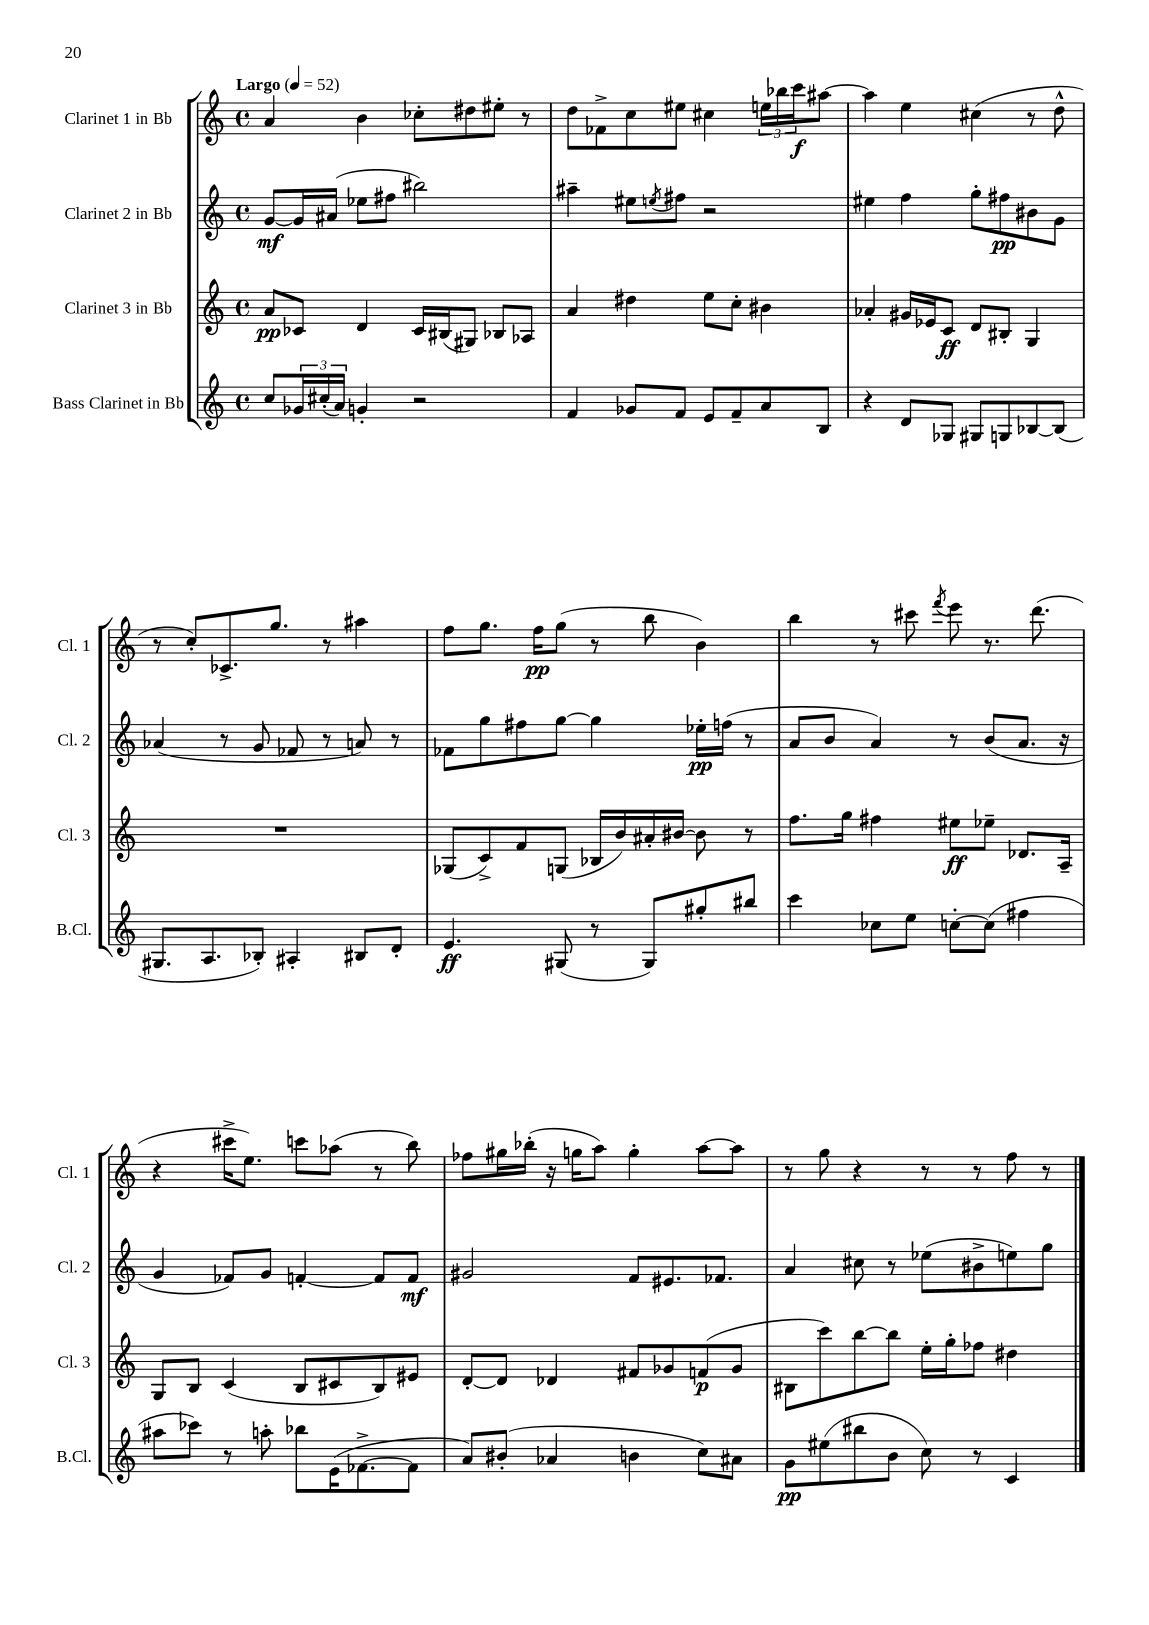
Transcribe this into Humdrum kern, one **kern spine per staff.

**kern	**dynam	**kern	**dynam	**kern	**dynam	**kern	**dynam
*part4	*part4	*part3	*part3	*part2	*part2	*part1	*part1
*staff4	*staff4	*staff3	*staff3	*staff2	*staff2	*staff1	*staff1
*I"Bass Clarinet in Bb	*	*I"Clarinet 3 in Bb	*	*I"Clarinet 2 in Bb	*	*I"Clarinet 1 in Bb	*
*I'B.Cl.	*	*I'Cl. 3	*	*I'Cl. 2	*	*I'Cl. 1	*
*clefG2	*	*clefG2	*	*clefG2	*	*clefG2	*
*k[]	*	*k[]	*	*k[]	*	*k[]	*
*M4/4	*	*M4/4	*	*M4/4	*	*M4/4	*
*met(c)	*	*met(c)	*	*met(c)	*	*met(c)	*
*MM52	*	*MM52	*	*MM52	*	*MM52	*
=1	=1	=1	=1	=1	=1	=1	=1
!	!	!	!	!	!	!LO:TX:a:B:t=Largo	!
8cc/L	.	8a/L	pp	[8g/L	mf	4a/	.
24g-X/L	.	8c-X/J	.	16g/L]	.	.	.
(24cc#X'/	.	.	.	.	.	.	.
.	.	.	.	(16a#X/JJ	.	.	.
24a/JJ)	.	.	.	.	.	.	.
4gn'/	.	4d/	.	8ee-X\L	.	4b\	.
.	.	.	.	8ff#X\J	.	.	.
2r	.	16c-/LL	.	2bb#X\)	.	8cc-X'\L	.
.	.	(16B#X/J	.	.	.	.	.
.	.	8G#X/J)	.	.	.	8dd#X\	.
.	.	8B-X/L	.	.	.	8ee#X'\J	.
.	.	8A-X/J	.	.	.	8r	.
=2	=2	=2	=2	=2	=2	=2	=2
4f/	.	4a/	.	4aa#X~\	.	8dd\L	.
.	.	.	.	.	.	8f-X^\	.
8g-X/L	.	4dd#X\	.	8ee#X\L	.	8cc\	.
.	.	.	.	8qeen/	.	.	.
8f/J	.	.	.	8ff#X\J	.	8ee#X\J	.
8e/L	.	8ee\L	.	2r	.	4cc#X\	.
8f~/	.	8cc'\J	.	.	.	.	.
8a/	.	4b#X\	.	.	.	24een\LL	.
.	.	.	.	.	.	24bb-X\	.
.	.	.	.	.	.	24ccc\J	f
8B/J	.	.	.	.	.	[8aa#X\J	.
=3	=3	=3	=3	=3	=3	=3	=3
4r	.	4a-X'/	.	4ee#X\	.	4aa#\]	.
8d/L	.	16g#X/LL	.	4ff\	.	4ee\	.
.	.	16e-X/J	.	.	.	.	.
8G-X/J	.	8c/J	ff	.	.	.	.
8G#X/L	.	8d/L	.	8gg'\L	.	(4cc#X\	.
8Gn/	.	8B#X'/J	.	8ff#X\	pp	.	.
[8B-X/	.	4G/	.	8b#X\	.	8r	.
(8B-/J]	.	.	.	8g\J	.	8dd^^\	.
!!LO:LB:g=z
=4	=4	=4	=4	=4	=4	=4	=4
8.G#X/L	.	1r	.	(4a-X/	.	8r	.
.	.	.	.	.	.	8cc'/L)	.
8.A/	.	.	.	.	.	.	.
.	.	.	.	8r	.	8.c-X^/	.
8B-X'/J)	.	.	.	8g/	.	.	.
.	.	.	.	.	.	8.gg/J	.
4A#X'/	.	.	.	8f-X/	.	.	.
.	.	.	.	8r	.	8r	.
8B#X/L	.	.	.	8an/)	.	4aa#X\	.
8d'/J	.	.	.	8r	.	.	.
=5	=5	=5	=5	=5	=5	=5	=5
4.e/	ff	(8G-X/L	.	8f-X\L	.	8ff\L	.
.	.	8c^/)	.	8gg\	.	8.gg\J	.
.	.	8f/	.	8ff#X\	.	.	.
.	.	.	.	.	.	16ff\KL	pp
(8G#X/	.	(8Gn/J	.	[8gg\J	.	(8gg\J	.
8r	.	16B-X/LL	.	4gg\]	.	8r	.
.	.	16b/)	.	.	.	.	.
8G#/L)	.	16a#X'/	.	.	.	8bb\	.
.	.	[16b#X/JJ	.	.	.	.	.
8gg#X'/	.	8b#\]	.	16ee-X'\LL	pp	4b\)	.
.	.	.	.	(16ffn\JJ	.	.	.
8bb#X/J	.	8r	.	8r	.	.	.
=6	=6	=6	=6	=6	=6	=6	=6
4ccc\	.	8.ff\L	.	8a/L	.	4bb\	.
.	.	.	.	8b/J	.	.	.
.	.	16gg\Jk	.	.	.	.	.
8cc-X\L	.	4ff#X\	.	4a/)	.	8r	.
8ee\J	.	.	.	.	.	8ccc#X\	.
.	.	.	.	.	.	8qfff/	.
[8ccn'\L	.	8ee#X\L	ff	8r	.	8eee\	.
(8cc\J]	.	8ee-X~\J	.	(8b/L	.	8.r	.
4ff#X\	.	8.d-X/L	.	8.a/J	.	.	.
.	.	.	.	.	.	(8.ddd\	.
.	.	16A~/Jk	.	16r	.	.	.
!!LO:LB:g=z
=7	=7	=7	=7	=7	=7	=7	=7
8aa#X\L	.	8G/L	.	4g/	.	4r	.
8ccc-X\J)	.	8B/J	.	.	.	.	.
8r	.	(4c/	.	8f-X/L)	.	16ccc#X^\KL	.
.	.	.	.	.	.	8.ee\J)	.
8aan'\	.	.	.	8g/J	.	.	.
8bb-X\L	.	8B/L	.	[4fn'/	.	8cccn\L	.
(16e\K	.	8c#X/	.	.	.	(8aa-X\J	.
[8.f-X^\	.	.	.	.	.	.	.
.	.	8B/)	.	8f/L]	.	8r	.
8f-\J]	.	8e#X/J	.	8f/J	mf	8bb\)	.
=8	=8	=8	=8	=8	=8	=8	=8
8a/L)	.	[8d'/L	.	2g#X/	.	8ff-X\L	.
(8b#X'/J	.	8d/J]	.	.	.	16gg#X\L	.
.	.	.	.	.	.	(16bb-X'\JJ	.
4a-X/	.	4d-X/	.	.	.	16r	.
.	.	.	.	.	.	16ggn\KL	.
.	.	.	.	.	.	8aa\J)	.
4bn\	.	8f#X/L	.	8f/L	.	4gg'\	.
.	.	8g-X/	.	8.e#X/	.	.	.
8cc\L)	.	(8fn/	p	.	.	[8aa\L	.
.	.	.	.	8.f-X/J	.	.	.
8a#X\J	.	8g-/J	.	.	.	8aa\J]	.
=9	=9	=9	=9	=9	=9	=9	=9
8g\L	pp	8B#X\L	.	4a/	.	8r	.
(8ee#X\	.	8ccc\)	.	.	.	8gg\	.
8bb#X\	.	[8bb\	.	8cc#X\	.	4r	.
8b\J	.	8bb\J]	.	8r	.	.	.
8cc\)	.	16ee'\LL	.	(8ee-X\L	.	8r	.
.	.	16gg'\J	.	.	.	.	.
8r	.	8ff-X\J	.	8b#X^\	.	8r	.
4c/	.	4dd#X\	.	8een\)	.	8ff\	.
.	.	.	.	8gg\J	.	8r	.
==	==	==	==	==	==	==	==
*-	*-	*-	*-	*-	*-	*-	*-
